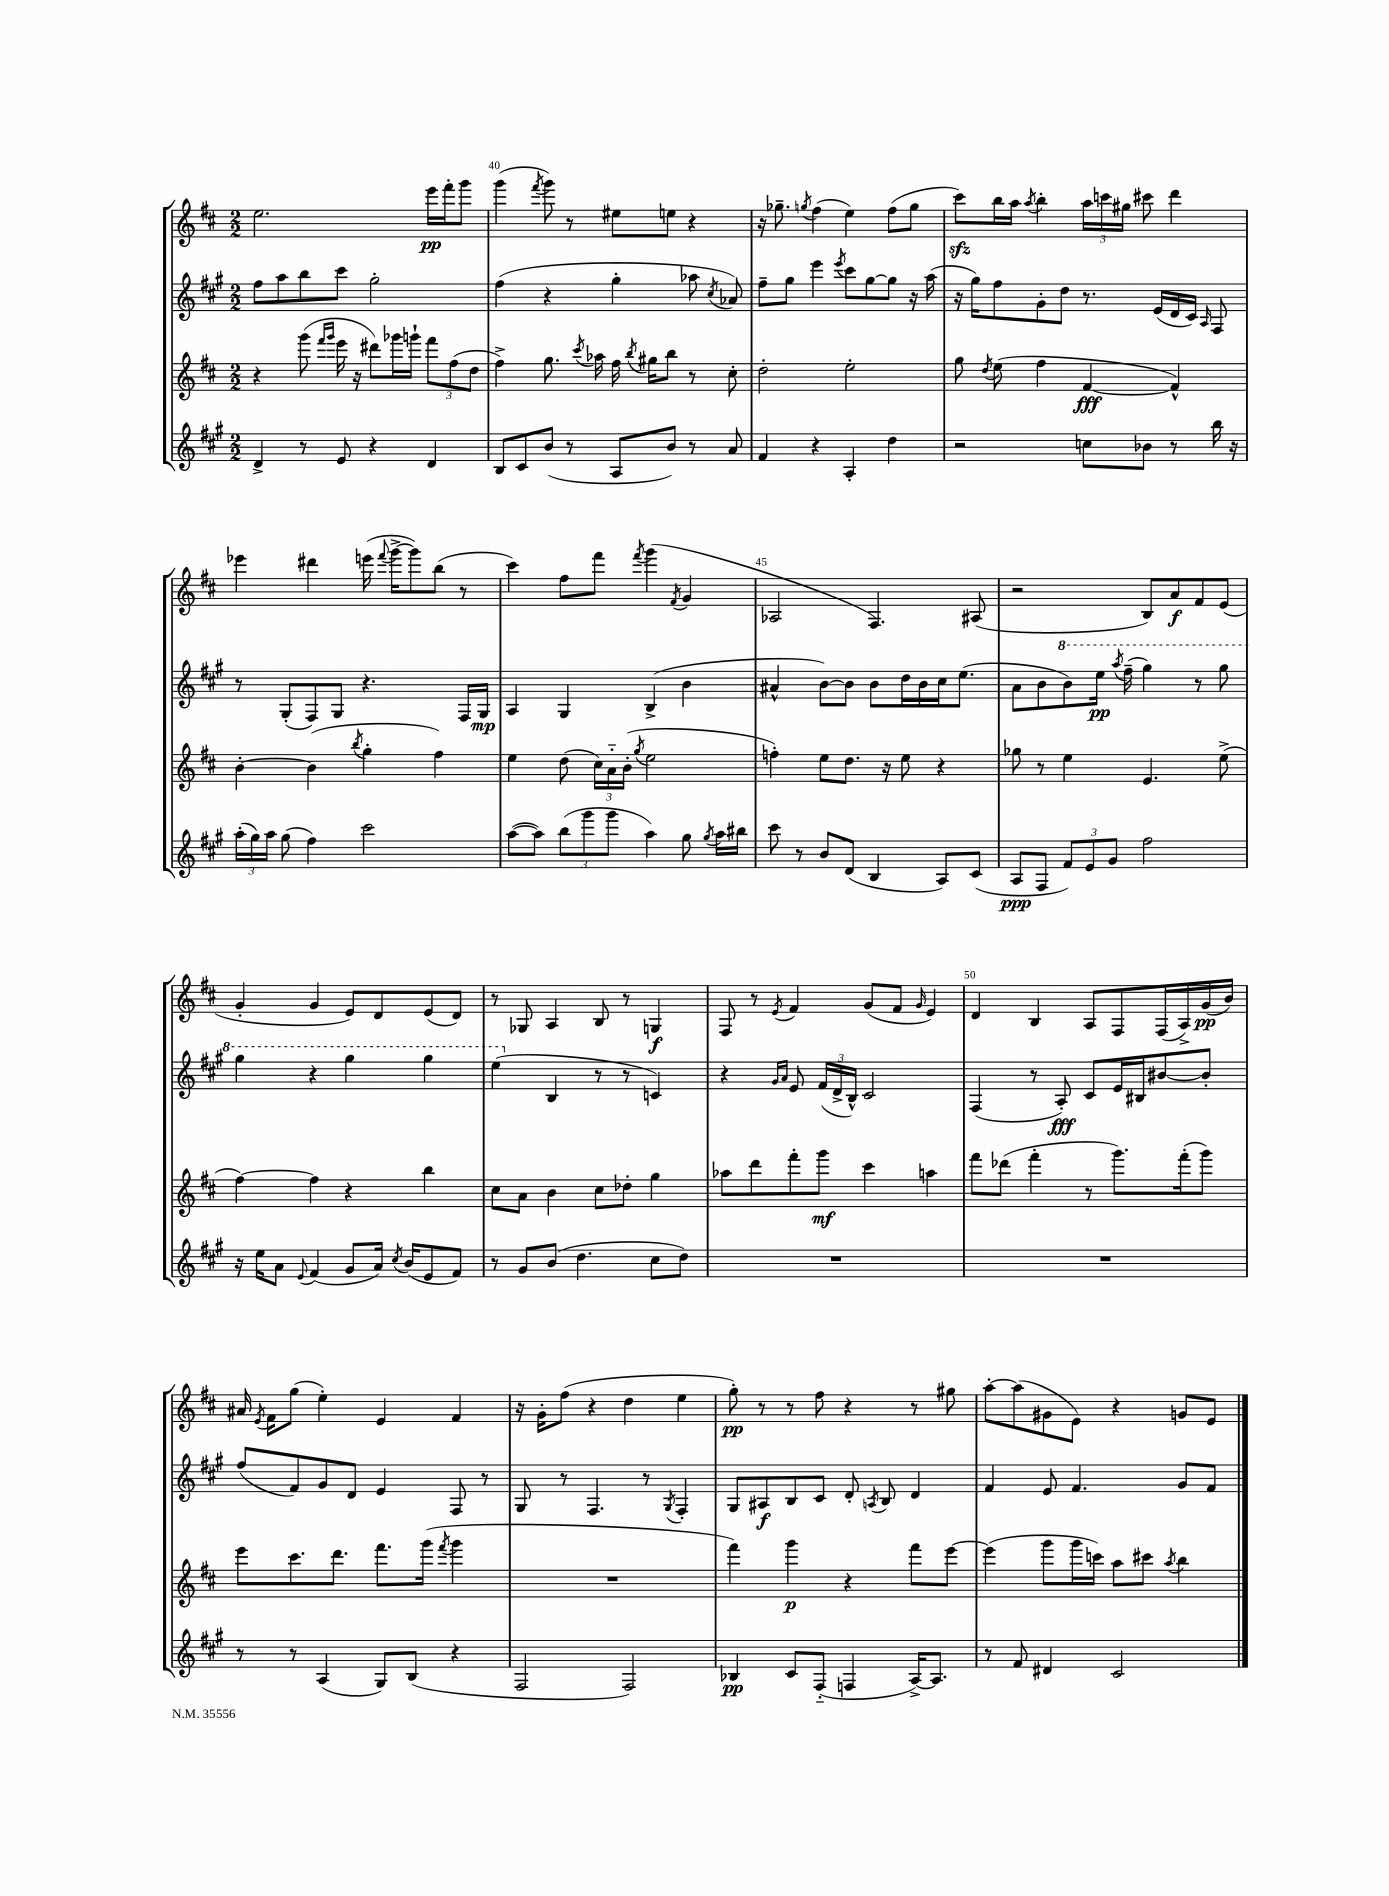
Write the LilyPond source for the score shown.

<<
\new StaffGroup <<
\new Staff = "s0" {
    \clef treble \key d \major \numericTimeSignature \time 2/2
    \autoBeamOff e''2. e'''16[\pp fis'''16-. g'''8] |
    g'''4( \acciaccatura { fis'''8 } g'''8) r8 eis''8[ e''8] r4 |
    r16 ges''8.-- \acciaccatura { g''8 } fis''4( e''4) fis''8[( g''8] |
    cis'''8[\sfz) b''16 a''16] \acciaccatura { a''8 } b''4-. \tuplet 3/2 { a''16[ c'''16 gis''16] } cis'''8 d'''4 |
    ees'''4 dis'''4 e'''16( \appoggiatura { fis'''8 } g'''16[~-> g'''8) b''8]( r8 |
    cis'''4) fis''8[ fis'''8] \acciaccatura { fis'''8 } g'''4( \acciaccatura { fis'8 } g'4 |
    aes2 fis4.) ais8( |
    r2 b8[) a'8\f fis'8 e'8]( |
    g'4-. g'4 e'8[) d'8 e'8( d'8]) |
    r8 ges8 a4 b8 r8 g4\f |
    fis8 r8 \acciaccatura { e'8 } fis'4 g'8[( fis'8] \grace { g'16 } e'4) |
    d'4 b4 a8[ fis8 fis16( a16->) g'16\pp( b'16]) |
    ais'16 \acciaccatura { e'8 } fis'16[ g''8]( e''4-.) e'4 fis'4 |
    r16 g'16[-. fis''8]( r4 d''4 e''4 |
    g''8-.\pp) r8 r8 fis''8 r4 r8 gis''8 |
    a''8[~-. a''8( gis'8 e'8]) r4 g'8[ e'8] \bar "|." |
}
\new Staff = "s1" {
    \clef treble \key a \major \numericTimeSignature \time 2/2
    \autoBeamOff fis''8[ a''8 b''8 cis'''8] gis''2-. |
    fis''4( r4 gis''4-. aes''8 \acciaccatura { cis''8 } aes'8) |
    fis''8[-- gis''8] e'''4 \acciaccatura { e'''8 } cis'''8[ gis''8~ gis''8] r16 a''16( |
    r16 gis''16[) fis''8 gis'8-. d''8] r8. e'16[( d'16 cis'16]) \grace { a16 } fis8 |
    r8 gis8[-.( fis8) gis8] r4. fis16[ gis16]\mp |
    a4 gis4 b4->( b'4 |
    ais'4-^ b'8[~) b'8] b'8[ d''16 b'16 cis''16 e''8.]( |
    a'8[ b'8 \ottava #1 b''8) e'''16]\pp \acciaccatura { a'''8 } fis'''16--( gis'''4) r8 gis'''8 |
    gis'''4 r4 gis'''4 gis'''4 |
    e'''4( \ottava #0 b4 r8 r8 c'4) |
    r4 \grace { gis'16[ a'16] } e'8 \tuplet 3/2 { fis'16[( d'16-> b16]-^) } cis'2 |
    fis4( r8 a8-.\fff) cis'8[ e'16 bis16 bis'8~ bis'8]-. |
    fis''8[( fis'8) gis'8 d'8] e'4 fis8 r8 |
    gis8 r8 fis4. r8 \acciaccatura { gis8 } fis4-. |
    gis8[ ais8\f b8 cis'8] d'8-. \acciaccatura { a8 } b8 d'4 |
    fis'4 e'8 fis'4. gis'8[ fis'8] \bar "|." |
}
\new Staff = "s2" {
    \clef treble \key d \major \numericTimeSignature \time 2/2
    \autoBeamOff r4 g'''8( \grace { fis'''16[ g'''16] } e'''16 r16 dis'''8[) ges'''16 g'''16]-! \tuplet 3/2 { fis'''8[ fis''8( d''8] } |
    fis''4->) g''8. \acciaccatura { cis'''8 } aes''16 fis''16 \acciaccatura { b''8 } gis''16[ b''8] r8 cis''8-. |
    d''2-. e''2-. |
    g''8 \acciaccatura { d''8 } e''8( fis''4 fis'4~\fff fis'4-^) |
    b'4~-. b'4( \acciaccatura { b''8 } g''4-. fis''4) |
    e''4 d''8( \tuplet 3/2 { cis''16[) a'16-_ b'16]-.( } \acciaccatura { g''8 } e''2 |
    f''4-.) e''8[ d''8.] r16 e''8 r4 |
    ges''8 r8 e''4 e'4. e''8->( |
    fis''4~) fis''4 r4 b''4 |
    cis''8[ a'8] b'4 cis''8[ des''8]-. g''4 |
    aes''8[ d'''8 fis'''8-. g'''8]\mf cis'''4 a''4 |
    fis'''8[ des'''8]( fis'''4-. r8 g'''8.[) fis'''16-.( g'''8]) |
    e'''8[ cis'''8. d'''8.] fis'''8.[ g'''16]( \acciaccatura { fis'''8 } g'''4 |
    R1 |
    fis'''4) g'''4\p r4 fis'''8[ e'''8]~ |
    e'''4( g'''8[ g'''16 c'''16]) a''8[ cis'''8] \acciaccatura { a''8 } b''4 \bar "|." |
}
\new Staff = "s3" {
    \clef treble \key a \major \numericTimeSignature \time 2/2
    \autoBeamOff d'4-> r8 e'8 r4 d'4 |
    b8[ cis'8 b'8]( r8 a8[ b'8]) r8 a'8 |
    fis'4 r4 a4-. d''4 |
    r2 c''8[ bes'8] r8 b''16 r16 |
    \tuplet 3/2 { a''16[-.( gis''16) a''16] } gis''8( fis''4) cis'''2 |
    a''8[~( a''8]) \tuplet 3/2 { b''8[( gis'''8 gis'''8] } a''4) gis''8 \acciaccatura { gis''8 } a''16[ bis''16] |
    cis'''8 r8 b'8[ d'8]( b4 a8[) cis'8]( |
    a8[\ppp fis8] \tuplet 3/2 { fis'8[) e'8 gis'8] } fis''2 |
    r16 e''16[ a'8] \appoggiatura { e'8 } fis'4( gis'8[ a'16]) \acciaccatura { cis''8 } b'16[( e'8 fis'8]) |
    r8 gis'8[ b'8]( d''4. cis''8[ d''8]) |
    R1 |
    R1 |
    r8 r8 a4( gis8[) b8]( r4 |
    fis2 fis2) |
    bes4\pp cis'8[ fis8]-_( f4 a16[~->) a8.] |
    r8 fis'8 dis'4 cis'2 \bar "|." |
}
>>
>>
\layout { \context { \Score currentBarNumber = #39 \override BarNumber.break-visibility = ##(#f #t #t) barNumberVisibility = #(every-nth-bar-number-visible 5) } }
